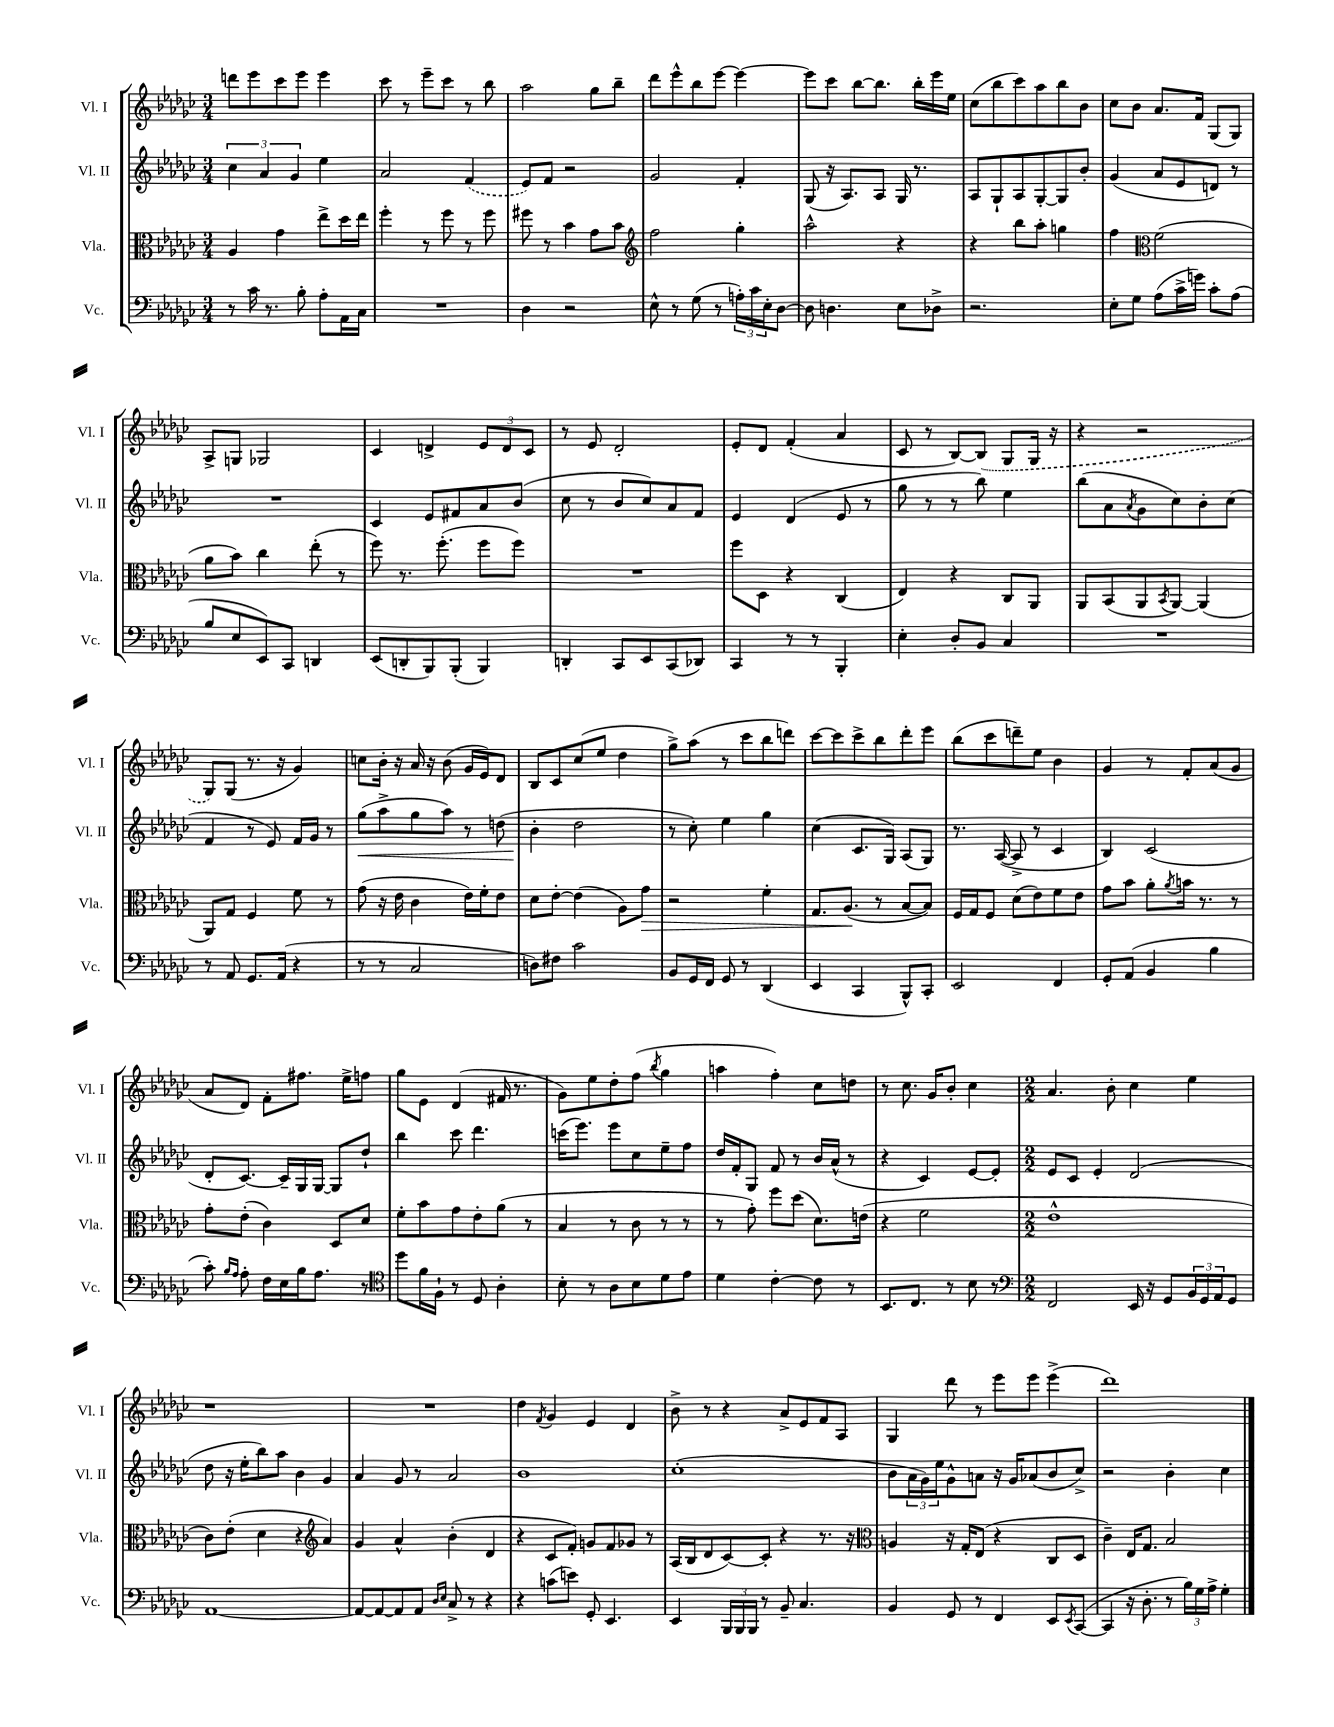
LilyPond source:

<<
\new StaffGroup <<
\new Staff = "s0" \with { instrumentName = "Vl. I" shortInstrumentName = "Vl. I" } {
    \clef treble \key ges \major \numericTimeSignature \time 3/4
    d'''8 ees'''8 ces'''8 ees'''8 ees'''4 |
    ces'''8 r8 ees'''8-- ces'''8 r8 bes''8 |
    aes''2 ges''8 bes''8-- |
    des'''8 ees'''8-^ bes''8 ees'''8~ ees'''4~ |
    ees'''8 ces'''8 bes''8~ bes''8. bes''16-. ees'''16 ees''16 |
    ces''8( bes''8 ces'''8) aes''8 bes''8 bes'8 |
    ces''8 bes'8 aes'8. f'16 ges8( ges8) |
    aes8-> g8 ges2 |
    ces'4 d'4-> \tuplet 3/2 { ees'8 d'8 ces'8 } |
    r8 ees'8 des'2-. |
    ees'8-. des'8 f'4-.( aes'4 |
    ces'8 r8 bes8~) \once \slurDashed bes8( ges8 ges16 r16 |
    r4 r2 |
    ges8) ges8( r8. r16 ges'4) |
    c''8 bes'16-. r16 aes'16 r16 bes'8( ges'16 ees'16) des'8 |
    bes8 ces'8 ces''8( ees''8 des''4 |
    ges''8->) aes''8( r8 ces'''8 bes''8 d'''8) |
    ces'''8~ ces'''8 ces'''8-> bes''8 des'''8-. ees'''8 |
    bes''8( ces'''8 d'''8--) ees''8 bes'4 |
    ges'4 r8 f'8-. aes'8( ges'8 |
    aes'8 des'8) f'8-. fis''8. ees''16-> f''8 |
    ges''8 ees'8 des'4( fis'16 r8. |
    ges'8) ees''8 des''8-. f''8( \acciaccatura { bes''8 } ges''4 |
    a''4 f''4-.) ces''8 d''8 |
    r8 ces''8. ges'16 bes'8-. ces''4 |
    \numericTimeSignature \time 2/2 aes'4. bes'8-. ces''4 ees''4 |
    r1 |
    R1 |
    des''4 \acciaccatura { f'8 } ges'4 ees'4 des'4 |
    bes'8-> r8 r4 aes'8-> ees'8 f'8 aes8 |
    ges4 des'''8 r8 ees'''8 ees'''8 ees'''4->( |
    des'''1) \bar "|." |
}
\new Staff = "s1" \with { instrumentName = "Vl. II" shortInstrumentName = "Vl. II" } {
    \clef treble \key ges \major \numericTimeSignature \time 3/4
    \tuplet 3/2 { ces''4 aes'4 ges'4 } ees''4 |
    aes'2 \once \slurDashed f'4( |
    ees'8) f'8 r2 |
    ges'2 f'4-. |
    ges8( r16 aes8.) aes8 ges16 r8. |
    aes8 ges8-! aes8 ges8~-. ges8 bes'8-. |
    ges'4( aes'8 ees'8 d'8) r8 |
    R2. |
    ces'4 ees'8 fis'8 aes'8 bes'8( |
    ces''8 r8 bes'8 ces''8) aes'8 f'8 |
    ees'4 des'4( ees'8 r8 |
    ges''8 r8 r8 bes''8) ees''4 |
    bes''8( aes'8 \acciaccatura { aes'8 } ges'8 ces''8) bes'8-. ces''8( |
    f'4 r8 ees'8) f'16 ges'16 r8 |
    ges''8\<( aes''8-> ges''8 aes''8) r8 d''8( |
    bes'4-.\! des''2 |
    r8 ces''8-.) ees''4 ges''4 |
    ces''4( ces'8. ges16) aes8( ges8) |
    r8. aes16~( aes8-> r8 ces'4 |
    bes4) ces'2( |
    des'8-. ces'8.~) ces'16-- ges16 ges16~ ges8 des''8-! |
    bes''4 ces'''8 des'''4. |
    c'''16( ees'''8.) ees'''8 ces''8 ees''8-- f''8 |
    des''16 f'16-. ges8 f'8 r8 bes'16 aes'16-^( r8 |
    r4 ces'4) ees'8~ ees'8-. |
    \numericTimeSignature \time 2/2 ees'8 ces'8 ees'4-. des'2( |
    des''8 r16 ees''16-. bes''8) aes''8 bes'4 ges'4 |
    aes'4 ges'8 r8 aes'2 |
    bes'1 |
    ces''1-.( |
    bes'8 \tuplet 3/2 { aes'16 ges'16) ees''16 } ges'8-^ a'8 r16 ges'16 aes'8( bes'8 ces''8->) |
    r2 bes'4-. ces''4 \bar "|." |
}
\new Staff = "s2" \with { instrumentName = "Vla." shortInstrumentName = "Vla." } {
    \clef alto \key ges \major \numericTimeSignature \time 3/4
    aes4 ges'4 ees''8-> des''16 ees''16 |
    f''4-. r8 f''8 r8 f''8 |
    fis''8 r8 bes'4 ges'8 bes'8 |
    \clef treble f''2 ges''4-. |
    aes''2-^ r4 |
    r4 bes''8 aes''8-. g''4 |
    f''4 \clef alto f'2( |
    aes'8 bes'8) ces''4 ees''8-.( r8 |
    f''8) r8. f''8.-.( f''8 f''8) |
    R2. |
    f''8 des8 r4 ces4( |
    ees4) r4 ces8 aes,8 |
    aes,8 bes,8( aes,8 \acciaccatura { bes,8 } aes,8~) aes,4( |
    aes,8) ges8 f4 f'8 r8 |
    ges'8( r16 ees'16 ces'4 ees'16) f'16-. ees'8 |
    des'8 ees'8~-. ees'4( aes8) ges'8\> |
    r2 f'4-. |
    ges8. aes8.\!( r8 bes8~ bes8) |
    f16 ges16 f8 des'8( ees'8) f'8 ees'8 |
    ges'8 bes'8 aes'8-. \acciaccatura { aes'8 } b'16 r8. r8 |
    ges'8-. ees'8-.( ces'4) des8 des'8 |
    f'8-. bes'8 ges'8 ees'8-. aes'8( r8 |
    bes4 r8 ces'8 r8 r8 |
    r8 ges'8-.) f''8 des''8( des'8.) e'16( |
    r4 f'2 |
    \numericTimeSignature \time 2/2 ees'1-^ |
    ces'8) ees'8-.( des'4 r4 \clef treble aes'4) |
    ges'4 aes'4-^ bes'4-.( des'4 |
    r4 ces'8 f'8-.) g'8 f'8 ges'8 r8 |
    aes16( bes16 des'8 ces'8~) ces'8-. r4 r8. r16 |
    \clef alto a4 r16 ges16-. ees8( r4 ces8 des8 |
    ces'4--) ees16 ges8. bes2 \bar "|." |
}
\new Staff = "s3" \with { instrumentName = "Vc." shortInstrumentName = "Vc." } {
    \clef bass \key ges \major \numericTimeSignature \time 3/4
    r8 ces'16 r8. bes8-. aes8-. aes,16 ces16 |
    R2. |
    des4 r2 |
    ees8-^ r8 ges8( r8 \tuplet 3/2 { a16-.) ces'16 ees16-. } des8~ |
    des8 d4. ees8 des8-> |
    r2. |
    ees8-. ges8 aes8( ces'16-> g'16) ces'8-. aes8( |
    bes8 ees8 ees,8) ces,8 d,4 |
    ees,8( d,8-. bes,,8) bes,,8-.( bes,,4) |
    d,4-. ces,8 ees,8 ces,8( des,8) |
    ces,4 r8 r8 bes,,4-. |
    ees4-. des8-. bes,8 ces4 |
    R2. |
    r8 aes,8 ges,8. aes,16( r4 |
    r8 r8 ces2 |
    d8) fis8 ces'2 |
    bes,8 ges,16 f,16 ges,8 r8 des,4( |
    ees,4 ces,4 bes,,8-^) ces,8-. |
    ees,2 f,4 |
    ges,8-. aes,8( bes,4 bes4 |
    ces'8-.) \grace { bes16 aes16 } aes8-. f16 ees16 bes16 aes8. r8 |
    \clef tenor des''8 f'16 f16-! r8 des8 aes4-. |
    bes8-. r8 aes8 bes8 des'8 ees'8 |
    des'4 ces'4~-. ces'8 r8 |
    bes,8. ces8. r8 bes8 r8 |
    \numericTimeSignature \time 2/2 \clef bass f,2 ees,16 r16 ges,8 \tuplet 3/2 { bes,16 ges,16 aes,16 } ges,8 |
    aes,1~ |
    aes,8~ aes,8~ aes,8 aes,8 \grace { des16 ees16 } ces8-> r8 r4 |
    r4 c'8( e'8) ges,8-. ees,4. |
    ees,4 \tuplet 3/2 { bes,,16 bes,,16 bes,,16 } r8 bes,8-- ces4. |
    bes,4 ges,8 r8 f,4 ees,8 \acciaccatura { ees,8 } ces,8~( |
    ces,4 r16 des8.-. r8 \tuplet 3/2 { bes16) ges16 aes16-> } ges4-. \bar "|." |
}
>>
>>
\layout { \context { \Score \remove "Bar_number_engraver" } }
